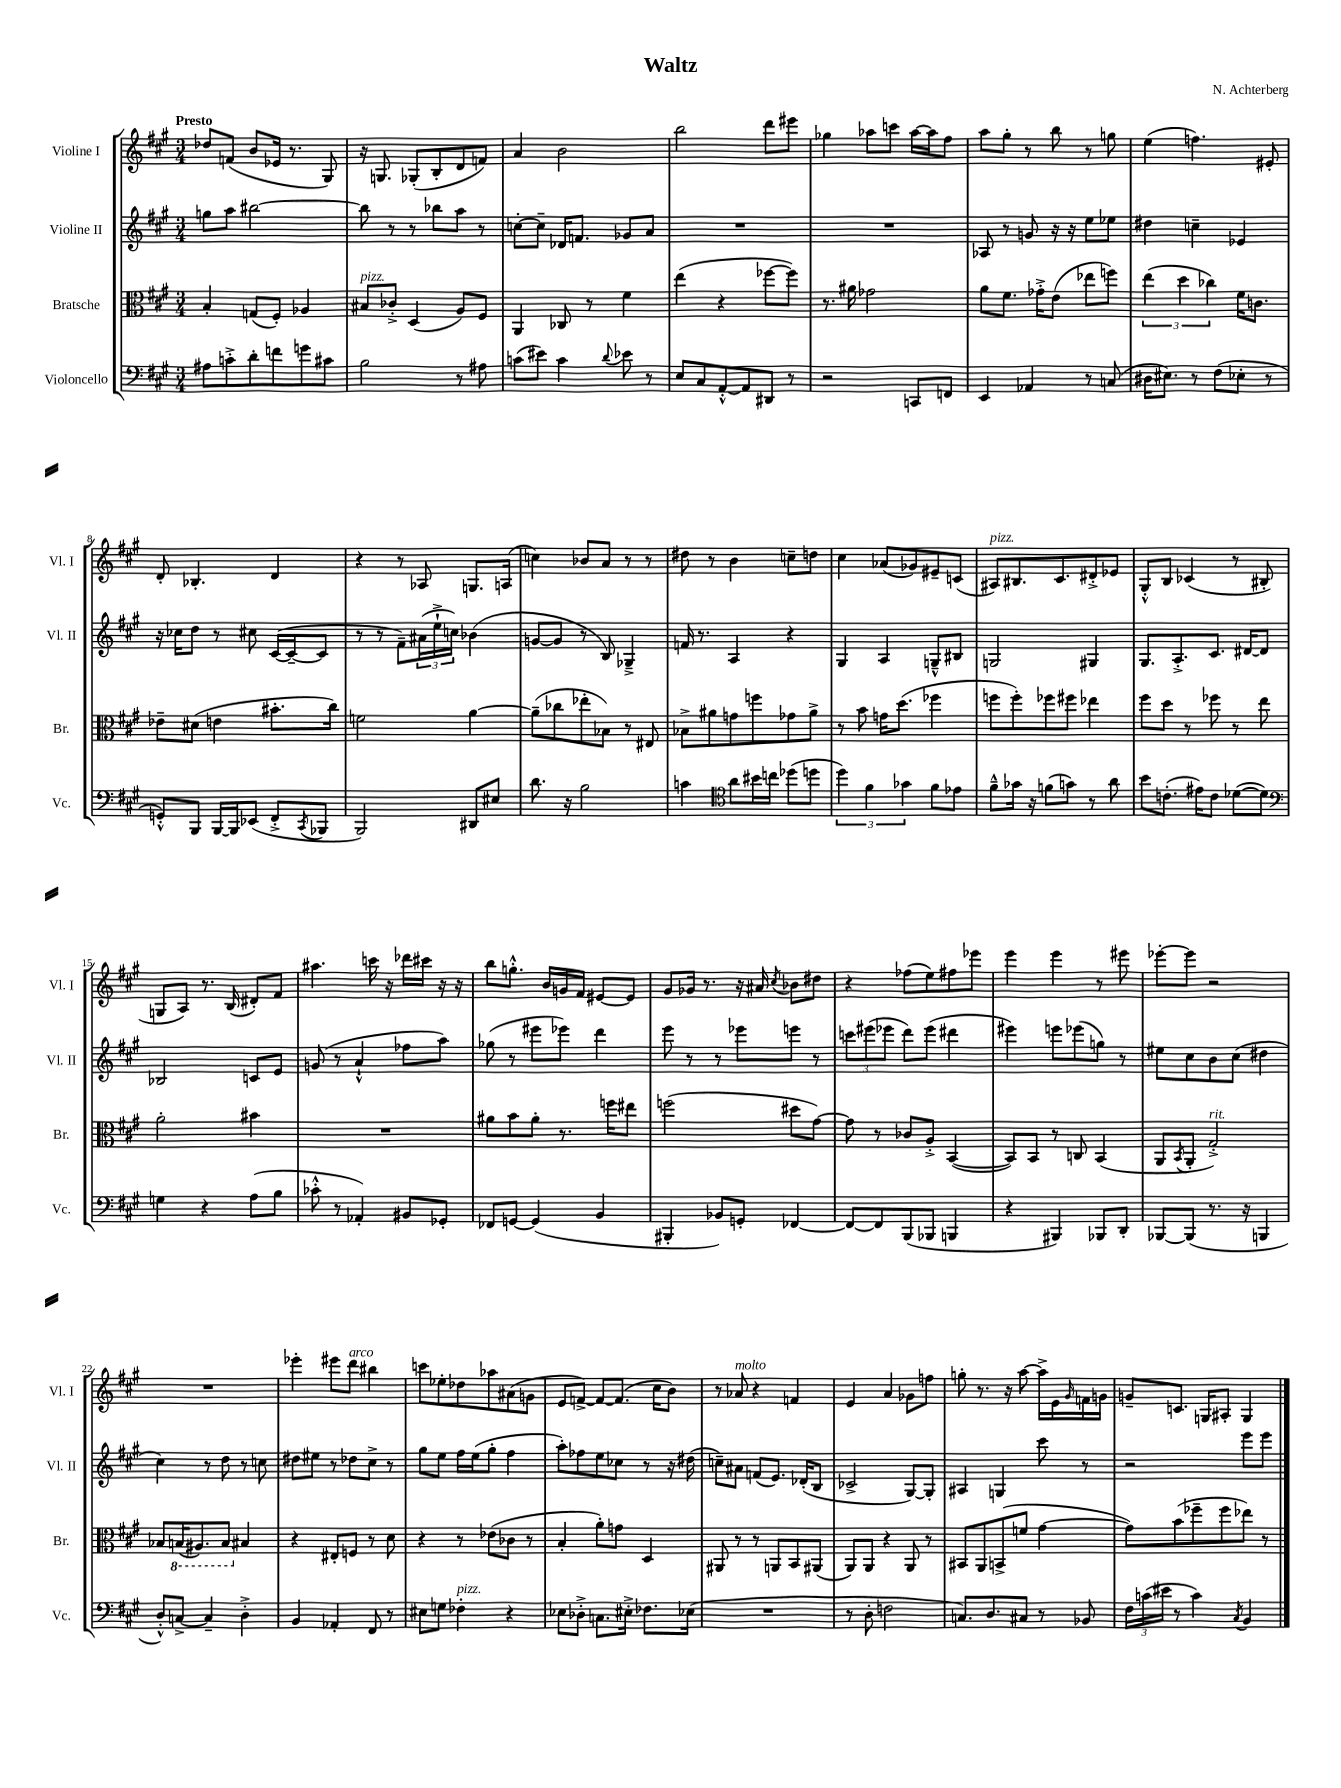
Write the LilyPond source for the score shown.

\header { title = "Waltz" composer = "N. Achterberg" }
<<
\new StaffGroup <<
\new Staff = "s0" \with { instrumentName = "Violine I" shortInstrumentName = "Vl. I" } {
    \clef treble \key a \major \numericTimeSignature \time 3/4 \tempo "Presto"
    des''8 f'8( b'8 ees'16 r8. gis8) |
    r16 g8. ges8-.( b8-. d'8 f'8) |
    a'4 b'2 |
    b''2 d'''8 eis'''8 |
    ges''4 aes''8 c'''8 aes''16~ aes''16 fis''8 |
    a''8 gis''8-. r8 b''8 r8 g''8 |
    e''4( f''4.) eis'8-. |
    d'8-. bes4.-. d'4 |
    r4 r8 aes8 g8. a16( |
    c''4) bes'8 a'8 r8 r8 |
    dis''8 r8 b'4 c''8-- d''8 |
    cis''4 aes'8( ges'8) eis'8-- c'8( |
    ais8^\markup { \italic "pizz." }) bis8. cis'8. dis'8-.-> ees'8 |
    gis8-.-^ b8 ces'4( r8 bis8-. |
    g8 a8) r8. b16( dis'8-.) fis'8 |
    ais''4. c'''16 r16 des'''16 cis'''16 r16 r16 |
    b''8 g''8.-.-^ b'16 g'16 fis'16 eis'8~ eis'8 |
    gis'8 ges'16 r8. r16 ais'16 \acciaccatura { cis''8 } bes'8 dis''8 |
    r4 fes''8( e''8) fis''8 ees'''8 |
    e'''4 e'''4 r8 eis'''8 |
    ees'''8~-. ees'''8 r2 |
    R2. |
    ees'''4-. eis'''8 d'''8^\markup { \italic "arco" } bis''4 |
    c'''8 ees''8-. des''8 aes''8 ais'8( g'8 |
    e'8 f'8~->) f'8~ f'8.( cis''16 b'8) |
    r8 aes'8^\markup { \italic "molto" } r4 f'4 |
    e'4 a'4 ges'8 f''8 |
    g''8-. r8. r16 a''8~ a''16-> e'16 \grace { gis'16 } f'16 g'16 |
    g'8-- c'8. g16 ais8-. g4 \bar "|." |
}
\new Staff = "s1" \with { instrumentName = "Violine II" shortInstrumentName = "Vl. II" } {
    \clef treble \key a \major \numericTimeSignature \time 3/4
    g''8 a''8 bis''2~ |
    bis''8 r8 r8 bes''8 a''8 r8 |
    c''8~-. c''8-- des'16 f'8. ges'8 a'8 |
    R2. |
    R2. |
    aes8 r8 g'8 r16 r16 e''8 ees''8 |
    dis''4 c''4-- ees'4 |
    r16 ces''16 d''8 r8 cis''8 cis'16~( cis'16~-- cis'8 |
    r8 r8 fis'8--) \tuplet 3/2 { ais'16( e''16-!-> c''16) } bes'4( |
    g'8~ g'8 r8 b8) ges4---> |
    f'16 r8. a4 r4 |
    gis4 a4 g8---^ bis8 |
    g2 gis4 |
    gis8. a8.-.-> cis'8. dis'16~ dis'8 |
    bes2 c'8 e'8 |
    g'8( r8 a'4-!-^ fes''8 a''8) |
    ges''8( r8 eis'''8 ees'''8) d'''4 |
    e'''8 r8 r8 ees'''8 e'''8 r8 |
    \tuplet 3/2 { c'''8 eis'''8( ees'''8 } d'''8) ees'''8( dis'''4 |
    eis'''4) e'''8 ees'''8( g''8) r8 |
    eis''8 cis''8 b'8 cis''8( dis''4 |
    cis''4) r8 d''8 r8 c''8 |
    dis''8 eis''8 r8 des''8 cis''8-> r8 |
    gis''8 e''8 fis''16 e''16( gis''8-. fis''4 |
    a''8-.) fes''8 e''8 ces''8 r8 r16 dis''16( |
    c''8--) ais'8 f'8( e'8.) des'16-.( b8 |
    ces'2-> gis8~) gis8-. |
    ais4 g4 cis'''8 r8 |
    r2 e'''8 e'''8 \bar "|." |
}
\new Staff = "s2" \with { instrumentName = "Bratsche" shortInstrumentName = "Br." } {
    \clef alto \key a \major \numericTimeSignature \time 3/4
    b4-. g8( fis8-.) aes4 |
    bis8^\markup { \italic "pizz." } ces'8-.-> d4( a8) fis8 |
    a,4 ces8 r8 fis'4 |
    e''4( r4 fes''8~ fes''8) |
    r8. ais'16 ges'2 |
    a'8 fis'8. ges'16-.-> e'8( ees''8 f''8) |
    \tuplet 3/2 { e''4( d''4 ces''4) } fis'16 c'8. |
    ees'8-- dis'8( e'4 bis'8.-. cis''16) |
    f'2 a'4~ |
    a'8--( ces''8 ees''8-. bes8) r8 eis8 |
    bes8-> ais'8 g'8 f''8 ges'8 ais'8-> |
    r8 b'8 g'16 d''8.( fes''4 |
    f''8 f''8-.) fes''8 fis''8 ees''4 |
    fis''8 d''8 r8 fes''8 r8 e''8 |
    a'2-. bis'4 |
    R2. |
    ais'8 b'8 ais'8-. r8. f''16 eis''8 |
    f''2( dis''8 gis'8~) |
    gis'8 r8 ces'8 a8-.-> b,4~( |
    b,8) b,8 r8 c8 b,4( |
    a,8 \acciaccatura { b,8 } a,8-. gis2-.->^\markup { \italic "rit." }) |
    bes8 \ottava #-1 b,!16( ais,8.) b,8 \ottava #0 bis4 |
    r4 eis8-. f8 r8 d'8 |
    r4 r8 ees'8( ces'8 r8 |
    b4-. a'8-.) g'8 d4 |
    ais,8 r8 r8 a,8 b,8 ais,8( |
    a,8) a,8 r4 a,8 r8 |
    bis,8 a,8 b,8->( f'8 gis'4~ |
    gis'8) b'8( fes''8-- fes''8 ees''8) r8 \bar "|." |
}
\new Staff = "s3" \with { instrumentName = "Violoncello" shortInstrumentName = "Vc." } {
    \clef bass \key a \major \numericTimeSignature \time 3/4
    ais8 c'8-.-> d'8-. f'8 g'8 cis'8 |
    b2 r8 ais8 |
    c'8( eis'8) c'4 \appoggiatura { d'8 } ees'8 r8 |
    e8 cis8 a,8~-.-^ a,8 dis,8 r8 |
    r2 c,8 f,8 |
    e,4 aes,4 r8 c8( |
    dis16 eis8.) r8 fis8( ees8-. r8 |
    g,8-.-^) b,,8 b,,16~ b,,16 ees,8( fis,8-.-> \acciaccatura { cis,8 } bes,,8 |
    b,,2) dis,8 eis8 |
    d'8. r16 b2 |
    c'4 \clef tenor a'8 bis'16 c''16 des''8( d''8 |
    \tuplet 3/2 { d''4) fis'4 ges'4 } fis'8 ees'8 |
    fis'8---^ ges'16 r16 f'8( g'8) r8 a'8 |
    b'8 c'8.-.( eis'16) c'8 des'8~( des'8) |
    \clef bass g4 r4 a8( b8 |
    ces'8-.-^ r8 aes,4-.) bis,8 ges,8-. |
    fes,8 g,8~ g,4( b,4 |
    bis,,4-. bes,8) g,8-. fes,4~ |
    fes,8~ fes,8 b,,8( bes,,8 b,,4 |
    r4 bis,,4) bes,,8 d,8-. |
    bes,,8~ bes,,8( r8. r16 b,,4 |
    d8-.-^) c8~-> c4-- d4-.-> |
    b,4 aes,4-. fis,8 r8 |
    eis8 g8 fes4-.^\markup { \italic "pizz." } r4 |
    ees8 des8-.-> c8. eis16-.-> fes8. ees16( |
    R2. |
    r8 d8-. f2 |
    c8.) d8. cis8 r8 bes,8 |
    \tuplet 3/2 { fis16 c'16( eis'16 } r8 c'4) \acciaccatura { cis8 } b,4 \bar "|." |
}
>>
>>
